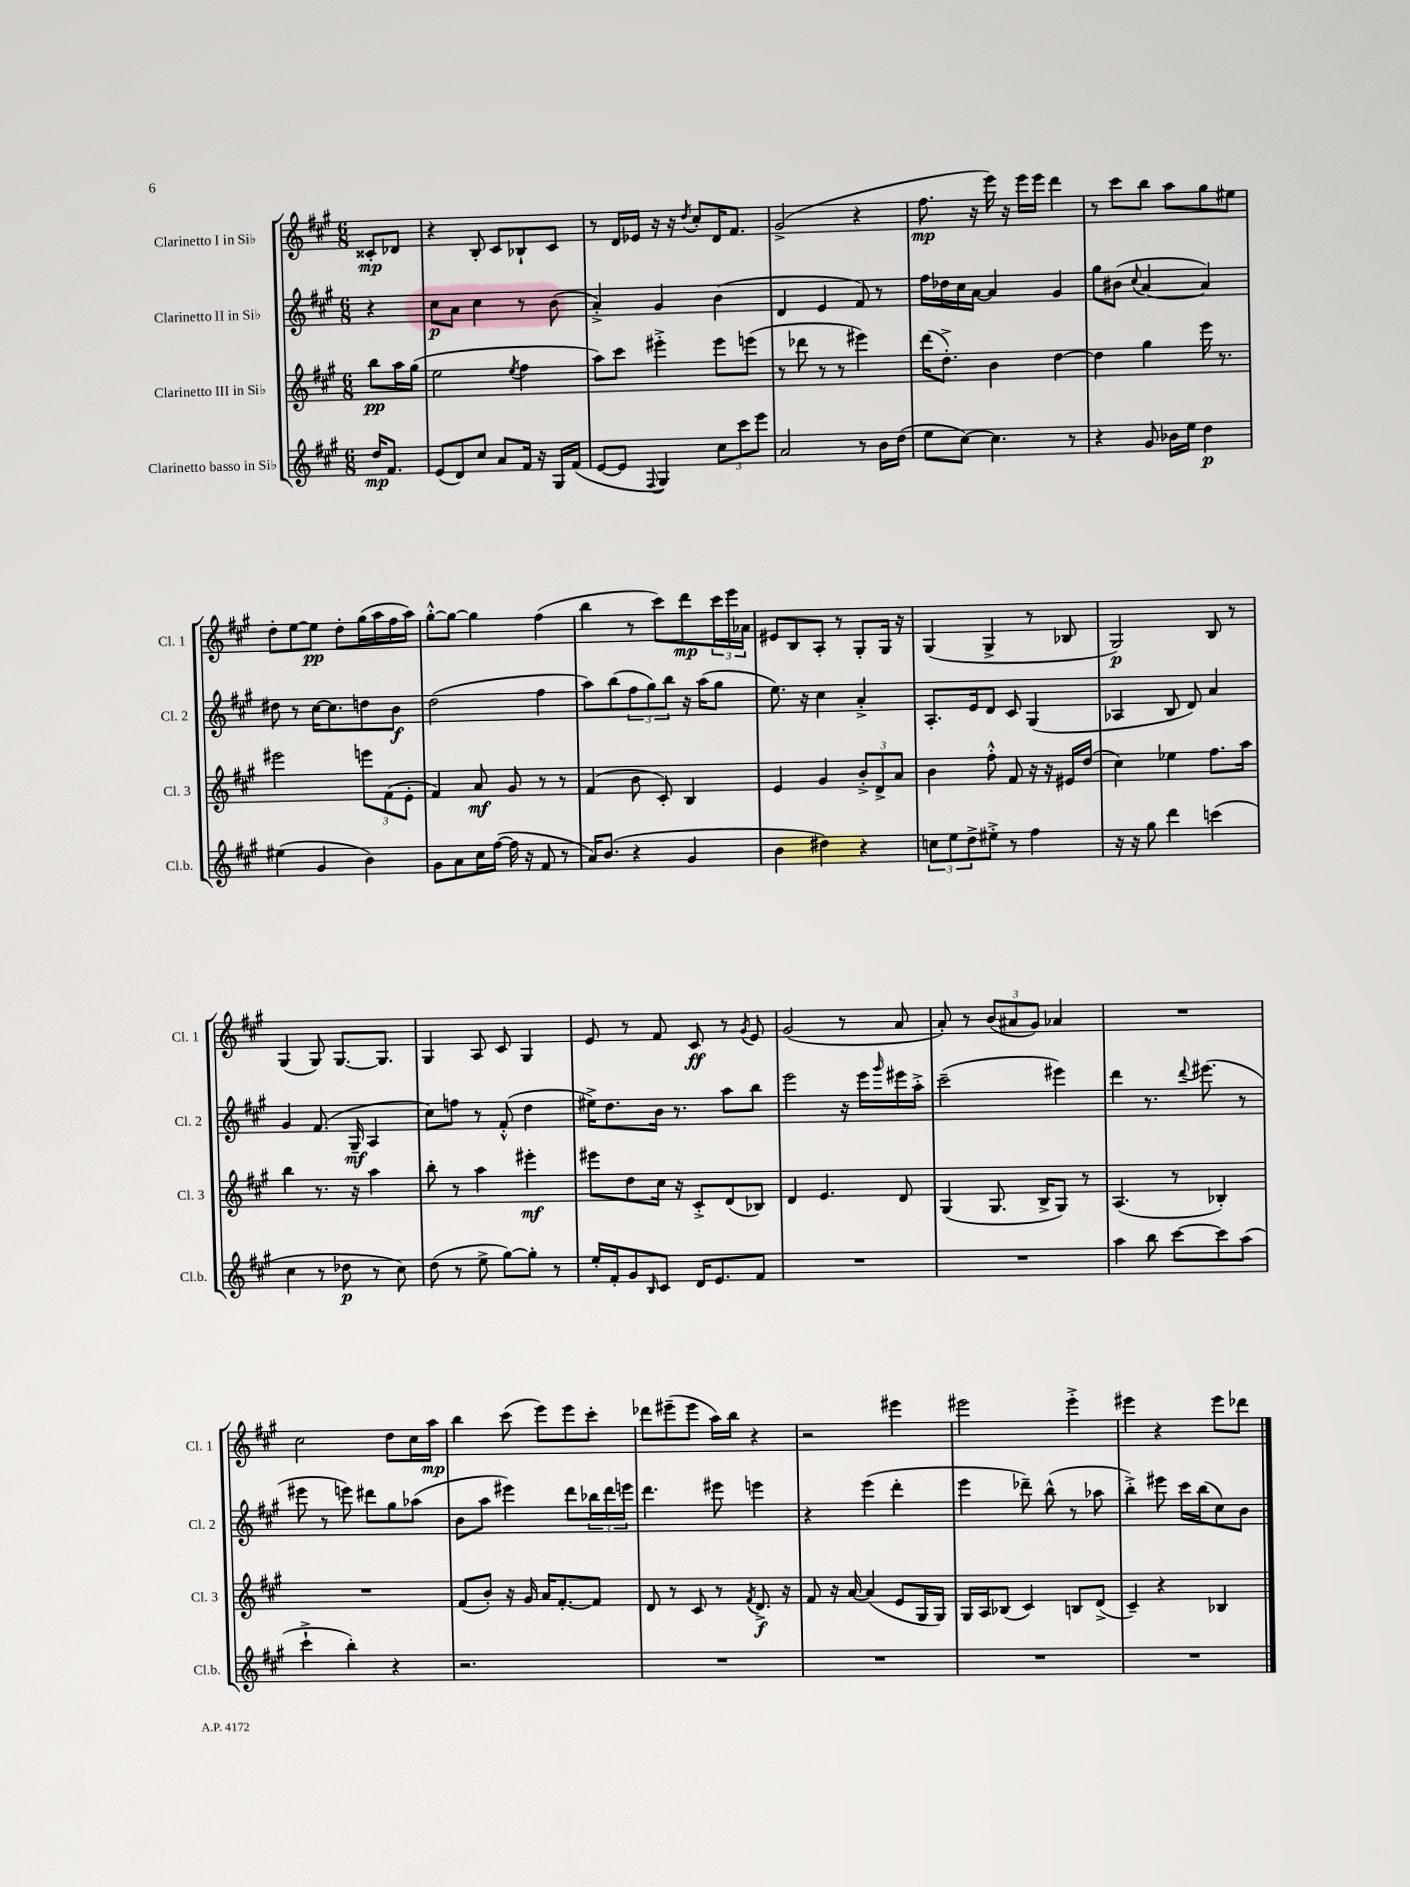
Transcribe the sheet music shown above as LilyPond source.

<<
\new StaffGroup <<
\new Staff = "s0" \with { instrumentName = "Clarinetto I in Sib" shortInstrumentName = "Cl. 1" } {
    \clef treble \key a \major \numericTimeSignature \time 6/8 \partial 4
    cisis'8-.\mp des'8 |
    r4 b8-. cis'8 bes8-! cis'8 |
    r8 d'16 ees'16 r16 r16 \acciaccatura { d''8 } cis''8-. d'16 fis'8. |
    gis'2->( r4 |
    fis''8.\mp r16 e'''16) r16 e'''16 e'''16 d'''4 |
    r8 cis'''8 b''8 a''8 gis''8 eis''8 |
    d''8-. e''8~ e''8\pp d''8-. gis''16( a''16 fis''16 a''16) |
    gis''8~-.-^ gis''8~ gis''4 fis''4( |
    b''4 r8 cis'''8) d'''8\mp \tuplet 3/2 { cis'''16 e'''16 aes'16 } |
    eis'8 b8 a8-. r8 gis8-. gis16 r16 |
    gis4( gis4-> r8 bes8 |
    gis2\p) b8 r8 |
    gis4( gis8) gis8.~ gis8. |
    gis4 a8 cis'8 gis4 |
    e'8 r8 fis'8 cis'8\ff r8 \acciaccatura { gis'8 } e'8 |
    gis'2( r8 a'8 |
    a'8-.) r8 \tuplet 3/2 { b'8( ais'8 gis'8) } aes'4 |
    R2. |
    cis''2 d''8 cis''16 a''16\mp |
    b''4 cis'''8( e'''8) e'''8 cis'''8-. |
    des'''8 eis'''8--( eis'''8 a''16) b''16 r4 |
    r2 eis'''4 |
    eis'''2 eis'''4-.-> |
    eis'''4 r4 eis'''8 des'''8 \bar "|." |
}
\new Staff = "s1" \with { instrumentName = "Clarinetto II in Sib" shortInstrumentName = "Cl. 2" } {
    \clef treble \key a \major \numericTimeSignature \time 6/8 \partial 4
    r4 |
    cis''8\p a'8 cis''4 r8 b'8( |
    a'4-.->) gis'4 b'4( |
    d'4 e'4 fis'8) r8 |
    fis''16 des''16 cis''16 a'16~ a'4 gis'4 |
    gis''8 bis'8( \appoggiatura { cis''8 } a'4~ a'4) |
    dis''8 r8 cis''16~ cis''8. d''8 b'8\f |
    d''2( fis''4 |
    a''8) b''8( \tuplet 3/2 { fis''8 gis''8) b''8 } r16 a''16( gis''8 |
    e''8.) r16 cis''4 a'4-.-> |
    a8.-. e'16 d'8 cis'8 gis4( |
    aes4 b8 d'8) a'4 |
    gis'4 fis'8.( gis16--\mf a4 |
    cis''8) f''8 r8 fis'8-.-^( d''4 |
    eis''16->) d''8. b'16 r8. a''8 b''8 |
    e'''2 r16 e'''16 \grace { gis'''16 } eis'''16 a''16-.-> |
    cis'''2--( eis'''4) |
    d'''4 r8. \appoggiatura { d'''8 } eis'''8.( r8 |
    eis'''8 r8 e'''8) dis'''8 gis''8 aes''8( |
    b'8 a''8 eis'''4) d'''8 \tuplet 3/2 { bes''16 d'''16 e'''16 } |
    d'''4. eis'''8 e'''4 |
    r4 e'''4( d'''4-. |
    e'''4 des'''8--) b''8-^( r8 aes''8 |
    b''4-.->) eis'''8 cis'''16 b''16( cis''8) b'8 \bar "|." |
}
\new Staff = "s2" \with { instrumentName = "Clarinetto III in Sib" shortInstrumentName = "Cl. 3" } {
    \clef treble \key a \major \numericTimeSignature \time 6/8 \partial 4
    b''8\pp a''16 gis''16( |
    e''2 \acciaccatura { e''8 } fis''4 |
    a''8) cis'''8 eis'''4-.-> eis'''8 e'''8( |
    r8 des'''8 r8 r8 eis'''4) |
    d'''16( d''8.-.->) b'4 d''4~ |
    d''4 gis''4 e'''16 r8. |
    eis'''2 \tuplet 3/2 { e'''8 fis'8( e'8-. } |
    fis'4) a'8\mf gis'8 r8 r8 |
    fis'4( b'8 cis'8-.) b4 |
    e'4 gis'4 \tuplet 3/2 { b'8-.-> d'8-> a'8 } |
    b'4 fis''8-.-^ fis'8 r16 r16 eis'16 d''16( |
    cis''4) ees''4 fis''8. a''16 |
    b''4 r8. r16 a''4 |
    b''8-. r8 a''4 eis'''4-.\mf |
    eis'''8 d''8 cis''16 r16 cis'8-.-> d'8( bes8) |
    d'4 e'4. d'8 |
    gis4( gis8. b16-> gis8) r8 |
    a4.( r8 bes4-.) |
    R2. |
    fis'8( b'8-.) r16 gis'16 a'16 fis'8.~-. fis'8 |
    d'8 r8 cis'8 r8 \acciaccatura { fis'8 } d'8.->\f r16 |
    fis'8 r16 a'16~ a'4( e'8 gis16 gis16) |
    gis16 a16 bes8( cis'4) b8 d'8->( |
    cis'4--) r4 bes4 \bar "|." |
}
\new Staff = "s3" \with { instrumentName = "Clarinetto basso in Sib" shortInstrumentName = "Cl.b." } {
    \clef treble \key a \major \numericTimeSignature \time 6/8 \partial 4
    d''16\mp fis'8. |
    e'8( d'8) cis''8 a'8 fis'16 r16 gis16 fis'16( |
    e'8~ e'8 \appoggiatura { fis8 } gis4) \tuplet 3/2 { cis''8 cis'''8 e'''8 } |
    a'2 r8 b'16 d''16( |
    e''8 cis''8~) cis''4. r8 |
    r4 gis'8 bes'16 e''16 d''4\p |
    eis''4( gis'4 b'4) |
    gis'8 a'8 cis''16 fis''16~( fis''16 r16 fis'8 r8 |
    a'16) b'8.( r4 gis'4 |
    b'4 dis''4) r4 |
    \tuplet 3/2 { c''8 e''8 d''8-> } eis''8-.-> r8 fis''4 |
    r16 r16 gis''8 d'''4 c'''4( |
    cis''4 r8 des''8\p r8 cis''8) |
    d''8( r8 e''8-> gis''8~) gis''8-. r8 |
    e''16-. fis'16-. gis'8 \grace { b16 } cis'8 d'16 e'8. fis'8 |
    R2. |
    R2. |
    a''4 b''8 cis'''8~ cis'''8 a''8( |
    cis'''4-!-> b''4-.) r4 |
    r2. |
    R2. |
    R2. |
    R2. |
    R2. \bar "|." |
}
>>
>>
\layout { \context { \Score \remove "Bar_number_engraver" } }
